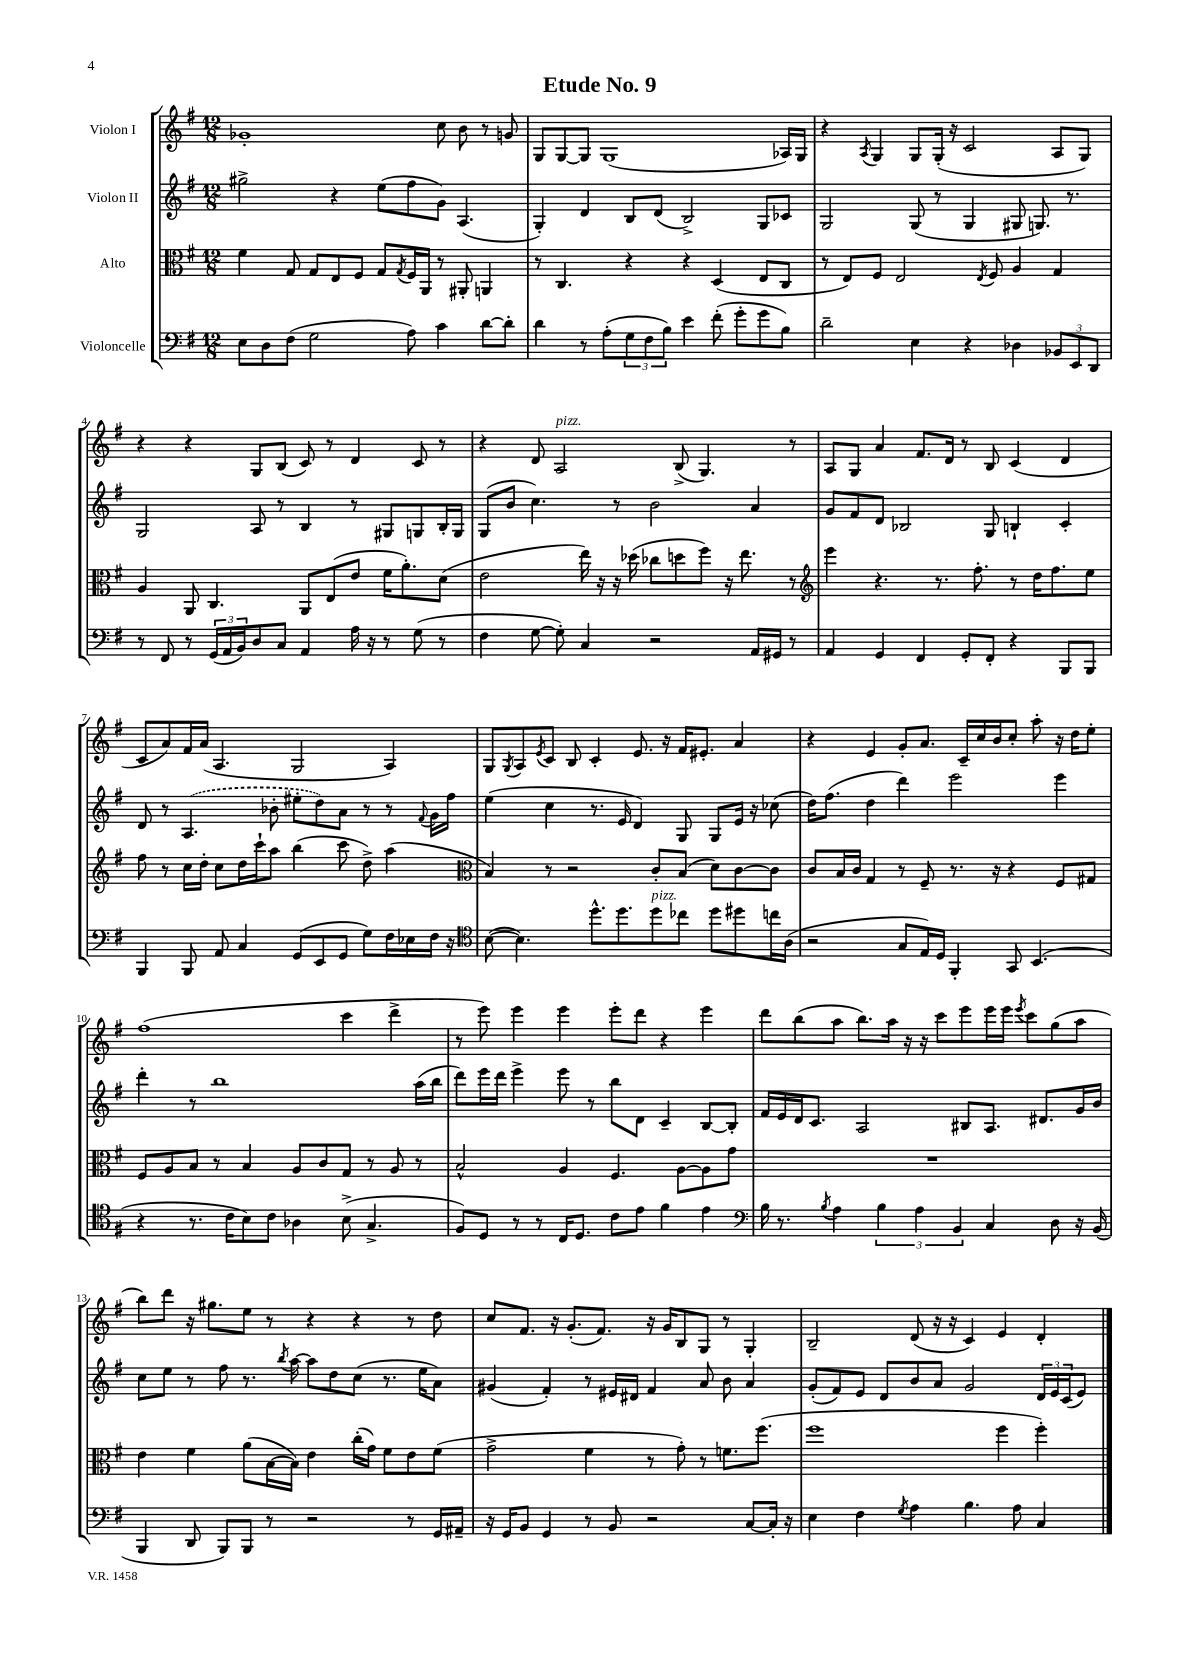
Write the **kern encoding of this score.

**kern	**kern	**kern	**kern
*staff4	*staff3	*staff2	*staff1
*clefF4	*clefC3	*clefG2	*clefG2
*k[f#]	*k[f#]	*k[f#]	*k[f#]
*M12/8	*M12/8	*M12/8	*M12/8
8E\L	4f#\	2gg#^\	1g-'
8D\	.	.	.
(8F#\J	8G/	.	.
2G\	8G/L	.	.
.	8E/	4r	.
.	8F#/J	.	.
.	8G/L	(8ee\L	.
.	8qG/	.	.
8A\)	16F#/L	8ff#\	.
.	16AA/JJ	.	.
4c\	8r	8g\J)	8cc\
.	8AA#'/	(4.A/	8b\
[8d\L	4AA/	.	8r
8d'\]J	.	.	8g/
=	=	=	=
4d\	8r	4G'/)	8G/L
.	4.C/	.	[8G/
8r	.	4d/	8G/]J
(8A'\L	.	.	(1G
12G\	4r	8B/L	.
12F#\	.	.	.
.	.	(8d/J	.
12B\J)	.	.	.
4e\	4r	2B^/)	.
(8f#'\	(4D/	.	.
8g'\L	.	.	.
8g\	8E/L	8G/L	.
8B\J)	8C/J	8c-/J	16A-/LL)
.	.	.	16G/JJ
=	=	=	=
2d~\	8r	2G/	4r
.	8E/L)	.	.
.	.	.	8qA/
.	8F#/J	.	4G/
.	2E/	.	.
4E\	.	(8G/	8G/L
.	.	8r	(16G'/Jk
.	.	.	16r
4r	.	4G/	2c/
.	8qE/	.	.
.	8F#/	.	.
4D-\	4A/	8G#/	.
.	.	8.G/)	.
12BB-/L	4G/	.	8A/L
.	.	8.r	.
12EE/	.	.	.
.	.	.	8G/J)
12DD/J	.	.	.
=	=	=	=
8r	4A/	2G/	4r
8FF#/	.	.	.
8r	8AA/	.	4r
(24GG/LL	4.C/	.	.
24AA/	.	.	.
24BB/J)	.	.	.
8D/	.	8A/	8G/L
8C/J	.	8r	(8B/J
4AA/	8AA/L	4B/	8c/)
.	(8E/	.	8r
16A\	8e/J	8r	4d/
16r	.	.	.
8r	16f#\LK	8G#/L	.
.	8.a'\)	.	.
(8G\	.	8G/	8c/
8r	(8d\J	16B'/L	8r
.	.	16G/JJ	.
=	=	=	=
4F#\	2e\	(8G/L	4r
.	.	8b/J	.
[8G\	.	4.cc\)	8d/
8G'\])	.	.	2A/
4C/	16ee\)	.	.
.	16r	.	.
.	16r	8r	.
.	(16dd-\	.	.
2r	8cc-\L	2b\	.
.	8dd\	.	(8B^/
.	8ff#\J)	.	4.G/)
.	16r	.	.
.	8.ee\	.	.
16AA/LL	.	4a/	.
16GG#/JJ	.	.	.
8r	8r	.	8r
=	=	=	=
*	*clefG2	*	*
4AA/	4eee\	8g/L	8A/L
.	.	8f#/	8G/J
4GG/	4.r	8d/J	4a/
.	.	2B-/	.
4FF#/	.	.	8.f#/L
.	8.r	.	.
.	.	.	16d/Jk
8GG'/L	.	.	8r
.	8.ff#'\	.	.
8FF#'/J	.	8G/	8B/
4r	8r	4B`/	(4c/
.	16dd\LK	.	.
.	8.ff#\	.	.
8BBB/L	.	4c'/	4d/
8BBB/J	8ee\J	.	.
=	=	=	=
4BBB/	8ff#\	8d/	8c/L
.	8r	8r	8a/)
8BBB/	16cc\LL	(4.A/	16f#/L
.	16dd'\JJ	.	(16a/JJ
8AA/	8cc\L	.	4.A/
4C/	16dd\L	.	.
.	16ccc`\J	.	.
.	8aa\J	8b-'\	.
(8GG/L	(4bb\	8ee#'\L	2G/
8EE/	.	8dd\)	.
8GG/J	8ccc\	8a\J	.
8G\L)	8dd^\)	8r	.
16F#\L	(4aa\	8r	4A/)
16E-\	.	.	.
.	.	8qqf#/	.
16F#\JJ	.	16g\LL	.
16r	.	16ff#\JJ	.
=	=	=	=
*clefC4	*clefC3	*	*
([8B\	4B/)	(4ee\	8G/L
.	.	.	8qG/
4.B\])	.	.	8A/
.	.	.	8qe/
.	8r	4cc\	8c/J
.	2r	.	8B/
8.dd^^\L	.	8.r	4c'/
8.dd\	.	16e/	.
.	.	4d/)	8.e/
8dd\	8c'/L	.	.
.	.	.	16r
8cc-\J	(8B/J	8G/	16f#/LK
.	.	.	8.e#'/J
8dd\L	8d\L)	8G/L	.
8dd#\	[8c\	16e/Jk	4a/
.	.	16r	.
16cc\L	8c\]J	(8cc-\	.
(16A\JJ	.	.	.
=	=	=	=
2r	8c/L	16dd\LK)	4r
.	.	(8.ff#\J	.
.	16B/L	.	.
.	16c/JJ	.	.
.	4G/	4dd\	4e/
8G/L	8r	4ddd\)	8g'/L
16E/L)	8F#~/	.	8.a/J
16D/JJ	.	.	.
4FF#'/	8.r	2eee\	.
.	.	.	16c~/LL
.	.	.	16cc/
.	16r	.	16b/J
8GG/	4r	.	8cc'/J
(4.BB/	.	.	8aa'\
.	8F#/L	4eee\	16r
.	.	.	16dd\LK
.	8G#/J	.	8ee'\J
=	=	=	=
4r	8F#/L	4ddd'\	(1ff#
.	8A/	.	.
8.r	8B/J	8r	.
.	8r	1bb	.
16c\LK	.	.	.
8B\)	4B/	.	.
8c\J	.	.	.
4A-\	8A/L	.	.
.	8c/	.	.
(8B^\	8G/J	.	4ccc\
4.G^/	8r	.	.
.	8A/	.	4ddd^\
.	8r	(16aa\LL	.
.	.	16bb\JJ	.
=	=	=	=
8F#/L)	2B^^/	8ddd\L)	8r
8D/J	.	16eee\L	8eee\)
.	.	16ddd\JJ	.
8r	.	4eee^\	4eee\
8r	.	.	.
16C/LK	4A/	8eee\	4eee\
8.D/J	.	.	.
.	.	8r	.
8c\L	4.F#/	8bb\L	8eee'\L
8e\J	.	8d\J	8ddd\J
4f#\	.	4c~/	4r
.	[8A\L	.	.
4e\	8A\]	[8B/L	4eee\
.	8g\J	8B'/]J	.
=	=	=	=
*clefF4	*	*	*
16B\	1.r	16f#/LL	8ddd\L
8.r	.	16e/	.
.	.	16d/J	(8bb\
.	.	8.c/J	.
8qB/	.	.	.
4A\	.	.	8aa\J
.	.	2A/	8.bb\L)
6B\	.	.	.
.	.	.	16aa\Jk
.	.	.	16r
6A\	.	.	.
.	.	.	16r
.	.	.	8ccc\L
6BB/	.	.	.
.	.	8B#/L	8eee\
4C/	.	8.A/J	16eee\L
.	.	.	16eee\JJ
.	.	.	8qeee/
.	.	.	8ccc\L
.	.	8.d#/L	.
8D\	.	.	(8gg\
16r	.	16g/L	8aa\J
(16BB/	.	16b/JJ	.
=	=	=	=
4BBB/	4e\	8cc\L	8bb\L)
.	.	8ee\J	8ddd\J
8DD/	4f#\	8r	16r
.	.	.	8.gg#\L
8BBB/L)	.	8ff#\	.
8BBB/J	(8a\L	8.r	8ee\J
8r	[16B\L	.	8r
.	.	8qbb/	.
.	16B\]JJ)	[16aa\	.
2r	4e\	8aa\]L	4r
.	.	8dd\	.
.	(16cc'\LL	(8cc\J	4r
.	16g\JJ)	.	.
.	8f#\L	8.r	.
8r	8e\	.	8r
.	.	16ee\LK	.
16GG/LL	(8f#\J	8a\J)	8dd\
16AA#~/JJ	.	.	.
=	=	=	=
16r	2g^\	(4g#/	8cc/L
16GG/LK	.	.	.
8BB/J	.	.	8.f#/J
4GG/	.	4f#'/)	.
.	.	.	16r
.	.	.	(8.g'/L
8r	4f#\	8r	.
.	.	.	8.f#/J)
8BB/	.	16e#/LL	.
.	.	16d#/JJ	.
2r	8r	4f#/	16r
.	.	.	16g/LK
.	8g'\)	.	8B/
.	8r	8a/	8G/J
.	8.f\L	8b\	8r
[8C/L	.	4a/	4G'/
.	(8.ff#\J	.	.
16C'/]Jk	.	.	.
16r	.	.	.
=	=	=	=
4E\	1ff#	(8g'/L	2B~/
.	.	8f#/)	.
4F#\	.	8e/J	.
.	.	8d/L	.
8qG/	.	.	.
4A\	.	8b/	(8d/
.	.	8a/J	16r
.	.	.	16r
4.B\	.	2g/	4c/)
.	4ff#\	.	4e/
8A\	.	.	.
4C/	4ff#'\)	24d/LL	4d'/
.	.	24e/	.
.	.	(24c/J	.
.	.	8e/J)	.
==	==	==	==
*-	*-	*-	*-
